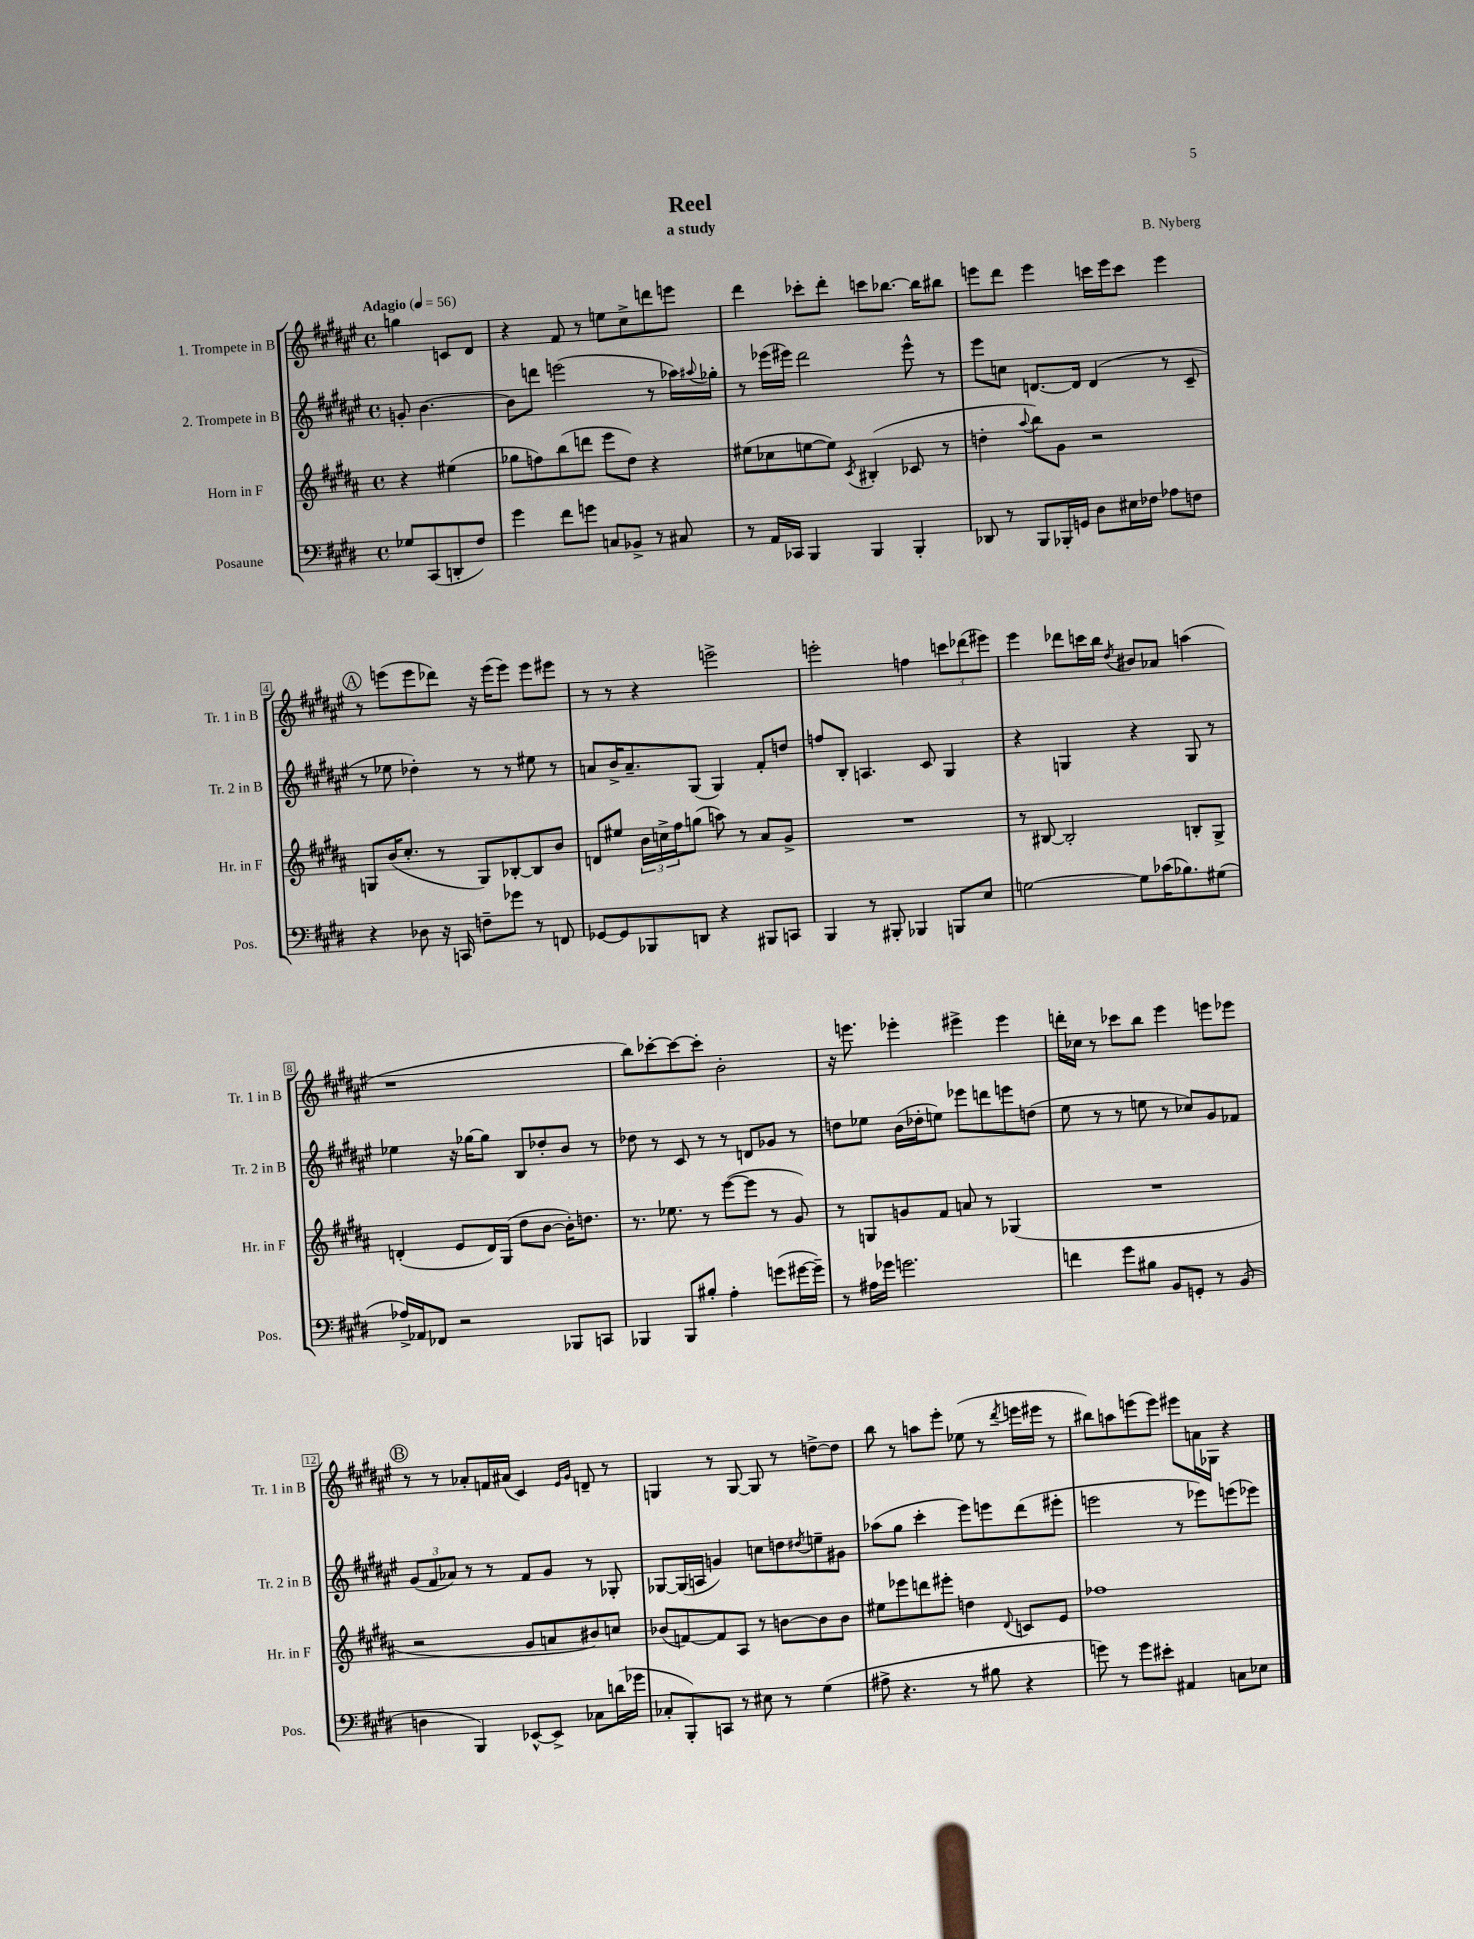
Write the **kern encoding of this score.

**kern	**kern	**kern	**kern
*staff4	*staff3	*staff2	*staff1
*clefF4	*clefG2	*clefG2	*clefG2
*k[f#c#g#d#]	*k[f#c#g#d#a#]	*k[f#c#g#d#a#e#]	*k[f#c#g#d#a#e#]
*M4/4	*M4/4	*M4/4	*M4/4
*met(c)	*met(c)	*met(c)	*met(c)
*MM56	*MM56	*MM56	*MM56
8G-	4r	8g'	4gg
(8CC#	.	[4.b	.
8DD'	(4ee#	.	8c
8F#)	.	.	8d#
=	=	=	=
4g#	8gg-	8b]	4r
.	8ff)	8ddd	.
8f#	(8bb	(2eee	8f#
8g	8ddd	.	8r
8C	8eee	.	8ee
8BB-^	8dd#)	.	8cc#^
8r	4r	8r	8ddd
8C#	.	16aa-)	8eee
.	.	8qqaa#	.
.	.	16gg-'	.
=	=	=	=
8r	(8ee#	8r	4ddd#
16AA	8cc-	(16eee-	.
16CC-	.	16eee#)	.
4BBB	[8ee	2ddd#	8ccc-'
.	8ee])	.	8ddd#'
.	8qc#	.	.
4BBB	(4B#'	.	8ccc
.	.	.	[8.bb-
4BBB'	8c-	8eee#^^	.
.	.	.	16bb-]
.	8r	8r	8bb#
=	=	=	=
8DD-	4dd'	8eee#	8eee
8r	.	8cc	8ddd#
.	8qqaa#	.	.
8BBB	8bb)	[8.d	4eee
16BBB-'	8g#	.	.
16GG	.	16d]	.
8D#	2r	(4d	16ccc
.	.	.	16eee
16E#	.	.	8ccc
16F-	.	.	.
8A-	.	8r	4eee
8F	.	8c#~	.
=	=	=	=
4r	8G	8r	8r
.	(16b	8ee-	(8eee
.	8.cc#'	.	.
8D-	.	4dd-')	8eee
16r	8r	.	8ddd-)
16CC	.	.	.
8F~	8G)	8r	16r
.	.	.	(16eee
8g-	[8B-'	8r	8eee)
8r	8B-]	8ee#	8eee
8FF	8b	8r	8eee#
=	=	=	=
[8GG-	8d	8a	8r
8GG-]	8ee#	16b^	8r
.	.	8.a~	.
8BBB-	24b	.	4r
.	24cc^	.	.
.	24ff#	.	.
8DD	(8gg	(8G#	.
4r	8aa)	4G#)	2eee^
.	8r	.	.
8BBB#	8a#	8f#'	.
8CC	8g#^	8dd	.
=	=	=	=
4BBB	1r	8ff	2eee'
.	.	8B'	.
8r	.	4.A	.
8BBB#'	.	.	.
4BBB-	.	.	4ff
.	.	8c#	.
8BBB	.	4G#	12ccc
.	.	.	(12ddd-
8E	.	.	.
.	.	.	12eee#)
=	=	=	=
[2G	8r	4r	4eee#
.	[8B#	.	.
.	2B#']	4G	8ddd-
.	.	.	16ccc
.	.	.	16bb
.	.	.	8qdd#
8G]	.	4r	8b#
(16c-	.	.	8a-
8.B-)	.	.	.
.	8B'	8G	(4aa
(8G#	8G#^	8r	.
=	=	=	=
16A-^)	(4d'	4ee-	1r
16AA-	.	.	.
8FF-	.	.	.
2r	8e	16r	.
.	.	[16gg-	.
.	16d)	8gg-]	.
.	(16G#	.	.
.	8dd#	8B	.
.	[8b	8dd-'	.
8BBB-	16b'])	8b	.
.	8.dd	.	.
8CC	.	8r	.
=	=	=	=
4BBB-	8.r	8dd-	8bb)
.	.	8r	[8ccc-'
.	8.ee-	.	.
8BBB-	.	8c#	8ccc-_
8B#'	8r	8r	8ccc-']
4A'	([8eee	8r	2b'
.	8eee]	8d	.
(8g	8r	8g-	.
[16g#	8g#)	8r	.
16g#~])	.	.	.
=	=	=	=
8r	8r	8dd	16r
.	.	.	8.eee
16A#	8G	8ee-	.
16g-	.	.	.
2.g	8g	(16b	4eee-'
.	.	16dd-'	.
.	8f#	8ee)	.
.	8a	8eee-	4eee#^
.	8r	8ddd	.
.	(4G-	8eee	4eee#
.	.	(8dd	.
=	=	=	=
4f	1r	8ee#	16ddd'
.	.	.	16cc-
.	.	8r	8r
8g#	.	8r	8ccc-
8B#	.	8ee	8bb
8BB	.	8r	4eee#
8GG'	.	8cc-)	.
8r	.	8g#	8eee
(8BB	.	8f-	8eee-
=	=	=	=
4D	2r	(12g#	8r
.	.	12f#	.
.	.	.	8r
.	.	12a-)	.
4BBB)	.	8r	8a-'
.	.	8r	16f
.	.	.	(16a#
[8EE-^^	8g#	8f#	4c#)
8EE-^]	8a	8g#	.
.	.	.	16qqe#
.	.	.	16qqg#
8C-	8b#)	8r	8d~
(16d	8cc	8G-'	8r
16g-	.	.	.
=	=	=	=
8C-'	(8b-	[8G-	4G
8BBB')	[8f)	(16G-]	.
.	.	16A	.
8CC	8f]	4g)	8r
8r	8A#	.	[8G
8E#	8r	8cc	8G]
8r	[8b	8dd	8r
.	.	8qdd#	.
(4G#	8b]	8ee~	[8dd^
.	8b	8g#	8dd]
=	=	=	=
8A#^	8ee#	(8aa-	8bb
4.r	8eee-	8gg#	8r
.	8ddd	4ccc#'	8aa
.	8eee#'	.	8eee#'
8r	4dd	8eee#)	(8ee-
8B#	.	8eee	8r
.	8qqd#	.	8qddd#
4r	8c	(8ddd#	16eee
.	.	.	16eee#
.	8e	8eee#'	8r
=	=	=	=
8g)	1ff-	2eee	8bb#)
8r	.	.	8aa
8g	.	.	(8eee
8e#'	.	.	8eee)
4AA#	.	8r	8eee#
.	.	8eee-)	16a
.	.	.	16G-
8C	.	(8eee	4r
8E-	.	8eee-)	.
==	==	==	==
*-	*-	*-	*-
